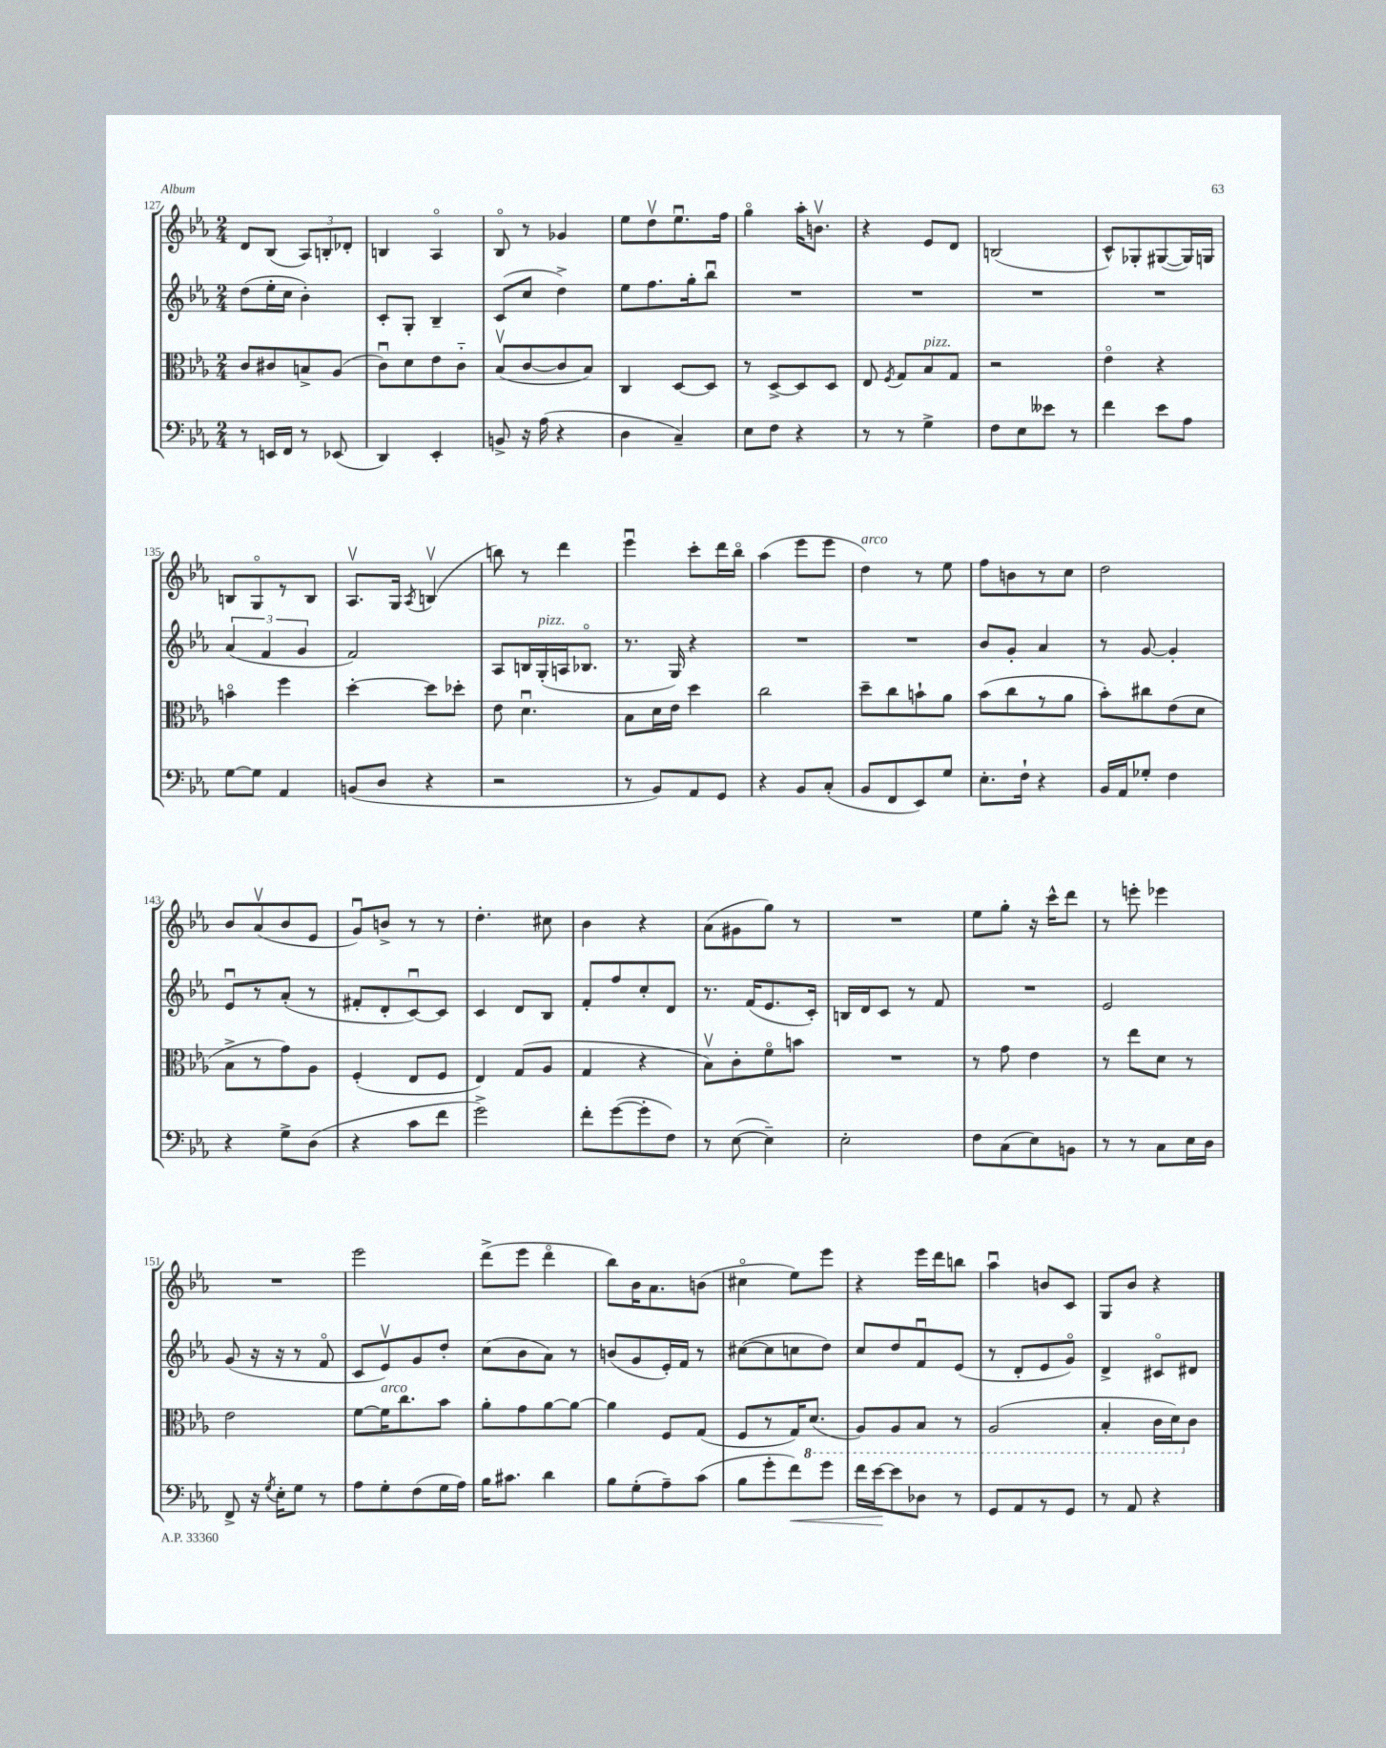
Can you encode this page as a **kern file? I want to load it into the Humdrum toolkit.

**kern	**dynam	**kern	**kern	**kern
*part4	*part4	*part3	*part2	*part1
*staff4	*staff4	*staff3	*staff2	*staff1
*clefF4	*	*clefC3	*clefG2	*clefG2
*k[b-e-a-]	*	*k[b-e-a-]	*k[b-e-a-]	*k[b-e-a-]
*M2/4	*	*M2/4	*M2/4	*M2/4
=127	=127	=127	=127	=127
8r	.	8c/L	(8dd\L	8d/L
16EEn/LL	.	8c#X/	16ee-'\L	(8B-/J
16FF/JJ	.	.	16cc\JJ	.
8r	.	8Bn^/	4b-'\)	12A-/L)
.	.	.	.	12Bn'/
(8EE-X/	.	(8A-/J	.	.
.	.	.	.	12d-X'/J
=128	=128	=128	=128	=128
4DD/)	.	8cu\L)	8c'/L	4Bn/
.	.	8d\	8G'/J	.
4EE-'/	.	8e-\	4B-~/	4A-/
.	.	8c\J	.	.
=129	=129	=129	=129	=129
8BBn^/	.	(8B-v/L	(8c/L	8B-/
16r	.	[8c/	8cc/J	8r
(16A-\	.	.	.	.
4r	.	8c/]	4dd^\)	4g-X/
.	.	8B-/J)	.	.
=130	=130	=130	=130	=130
4D\	.	4C/	8ee-\L	8ee-\L
.	.	.	8.ff\	8ddv\
4C~/)	.	[8D/L	.	8.ee-u\
.	.	.	16gg'\k	.
.	.	8D/J]	8bb-u\J	.
.	.	.	.	16ff\Jk
=131	=131	=131	=131	=131
8E-\L	.	8r	2r	4gg\
8F\J	.	[8D^/L	.	.
4r	.	8D/]	.	16aa-'\KL
.	.	.	.	8.bnv\J
.	.	8D/J	.	.
=132	=132	=132	=132	=132
8r	.	8E-/	2r	4r
.	.	8qF/	.	.
8r	.	8G/L	.	.
!	!	!LO:TX:a:i:t=pizz.	!	!
4G^\	.	8B-/	.	8e-/L
.	.	8G/J	.	8d/J
=133	=133	=133	=133	=133
8F\L	.	2r	2r	(2Bn/
8E-\	.	.	.	.
8e--X\J	.	.	.	.
8r	.	.	.	.
=134	=134	=134	=134	=134
4f\	.	4e-\	2r	8c^^/L)
.	.	.	.	8G-X'/
8e-\L	.	4r	.	([8G#X/
8A-\J	.	.	.	16G#/L])
.	.	.	.	16Gn/JJ
!!LO:LB:g=z
=135	=135	=135	=135	=135
[8G\L	.	4bn\	(6a-/	8Bn/L
8G\J]	.	.	.	8G/
.	.	.	6f/	.
4AA-/	.	4ff\	.	8r
.	.	.	6g/	.
.	.	.	.	8B/J
=136	=136	=136	=136	=136
(8BBn/L	.	[4dd'\	2f/)	8.A-v/L
8D/J	.	.	.	.
.	.	.	.	16G/Jk
.	.	.	.	8qA-/
4r	.	8dd\L]	.	(4Bnv/
.	.	8dd-X'\J	.	.
=137	=137	=137	=137	=137
2r	.	8e-\	8A-/L	8bbn\)
.	.	4.du\	16Bn/L	8r
!	!	!	!LO:TX:a:i:t=pizz.	!
.	.	.	(16G'/	.
.	.	.	16An/J	4ddd\
.	.	.	8.B-X/J	.
=138	=138	=138	=138	=138
8r	.	8B-\L	8.r	4eee-u\
8BB-/L)	.	16d\L	.	.
.	.	16e-\JJ	16G/)	.
8AA-/	.	4dd\	4r	8ccc'\L
8GG/J	.	.	.	16ddd\L
.	.	.	.	16bb-\JJ
=139	=139	=139	=139	=139
4r	.	2cc\	2r	(4aa-\
8BB-/L	.	.	.	8eee-\L
(8C'/J	.	.	.	8eee-\J
=140	=140	=140	=140	=140
!	!	!	!	!LO:TX:a:i:t=arco
8BB-/L	.	8dd~\L	2r	4dd\)
8FF/	.	8cc\	.	.
8EE-/)	.	8bn`\	.	8r
8G/J	.	8a-\J	.	8ee-\
=141	=141	=141	=141	=141
8.E-'\L	.	(8b-\L	8b-/L	8ff\L
.	.	8cc\	8g'/J	8bn\
16F`\Jk	.	.	.	.
4r	.	8r	4a-/	8r
.	.	8a-\J	.	8cc\J
=142	=142	=142	=142	=142
16BB-/LL	.	8b-'\L)	8r	2dd\
16AA-/J	.	.	.	.
8G-X'/J	.	8cc#X\	[8g/	.
4F\	.	(8e-\	4g'/]	.
.	.	8d\J	.	.
!!LO:LB:g=z
=143	=143	=143	=143	=143
4r	.	8B-^\L	8e-u/L	8b-/L
.	.	8r	8r	(8a-v/
8G^\L	.	8g\)	(8a-'/J	8b-/
(8D\J	.	8A-\J	8r	8e-/J
=144	=144	=144	=144	=144
4r	.	(4F'/	8f#X'/L	8gu/L)
.	.	.	8d'/	8bn^/J
8c\L	.	8E-/L	[8cu/)	8r
8f\J	.	8F/J	8c/J]	8r
=145	=145	=145	=145	=145
2g^\)	.	4E-/)	4c/	4.dd'\
.	.	(8G/L	8d/L	.
.	.	8A-/J	8B-/J	8cc#X\
=146	=146	=146	=146	=146
8f'\L	.	4G/	8f'/L	4b-\
([8g\	.	.	8ff/	.
8g'\]	.	4r	8cc'/	4r
8F\J)	.	.	8d/J	.
=147	=147	=147	=147	=147
8r	.	8B-v\L)	8.r	(8a-\L
([8E-\	.	8c'\	.	8g#X\
.	.	.	(16f/KL	.
4E-~\])	.	8f\	8.e-/	8gg\J)
.	.	8bn\J	.	8r
.	.	.	16c'/Jk)	.
=148	=148	=148	=148	=148
2E-'\	.	2r	16Bn/LL	2r
.	.	.	16d/J	.
.	.	.	8c/J	.
.	.	.	8r	.
.	.	.	8f/	.
=149	=149	=149	=149	=149
8F\L	.	8r	2r	8ee-\L
(8C\	.	8g\	.	8gg'\J
8E-\)	.	4e-\	.	16r
.	.	.	.	16ccc^^\KL
8BBn\J	.	.	.	8ddd\J
=150	=150	=150	=150	=150
8r	.	8r	2e-/	8r
8r	.	8ee-\L	.	8eeen'\
8C\L	.	8d\J	.	4eee-X\
16E-\L	.	8r	.	.
16D\JJ	.	.	.	.
!!LO:LB:g=z
=151	=151	=151	=151	=151
8FF^/	.	2e-\	(8g/	2r
16r	.	.	16r	.
8qG/	.	.	.	.
16E-'\KL	.	.	16r	.
8G\J	.	.	8r	.
8r	.	.	8f/	.
=152	=152	=152	=152	=152
8A-\L	.	[8f\L	8c/L	2eee-\
!	!	!LO:TX:a:i:t=arco	!	!
8G'\	.	16f\K]	8e-v/)	.
.	.	8.cc\	.	.
(8F\	.	.	8g/	.
16G\L	.	8b-\J	8dd'/J	.
16A-\JJ)	.	.	.	.
=153	=153	=153	=153	=153
16B-\KL	.	8a-'\L	(8cc\L	(8ddd^\L
8.c#X\J	.	.	.	.
.	.	8g\	8b-\	8eee-\J
4d\	.	[8a-\	8a-\J)	4ddd\
.	.	8a-\J_	8r	.
=154	=154	=154	=154	=154
8B-\L	.	4a-\]	(8bn/L	8bb-\L)
(8G'\	.	.	8g/	16b-\K
.	.	.	.	8.a-\
8A-~\)	.	8F/L	16e-'/L)	.
.	.	.	16f/JJ	.
(8c\J	.	(8G/J	8r	(8bn\J
=155	=155	=155	=155	=155
8B-\L	.	8F/L	([8cc#X\L	4cc#X\
8g'\	.	8r	8cc#\]	.
!	!LO:HP:b	!	!	!
8f\)	<	16G/K)	8ccn\	8ee-\L)
*	*	*8ba	*	*
.	.	(8.D/J	.	.
8g\J	.	.	8dd\J)	8eee-\J
=156	=156	=156	=156	=156
16f\LL	.	8AA-/L)	8cc/L	4r
[16e-\J	.	.	.	.
8e-\]	[	8AA-/	8dd/	.
8D-X\J	.	8BB-/J	8fu/	16eee-\LL
.	.	.	.	16ddd\J
8r	.	8r	(8e-/J	8bbn\J
=157	=157	=157	=157	=157
8GG/L	.	(2AA-/	8r	4aa-u\
8AA-/	.	.	8d'/L	.
8r	.	.	8e-/	8bn/L
8GG/J	.	.	8g/J)	8c/J
=158	=158	=158	=158	=158
8r	.	4BB-'/	4d^/	8G/L
8AA-/	.	.	.	8b-/J
4r	.	16C\LL	8c#X/L	4r
.	.	16D\J)	.	.
*	*	*X8ba	*	*
.	.	8c\J	8d#X/J	.
==	==	==	==	==
*-	*-	*-	*-	*-
